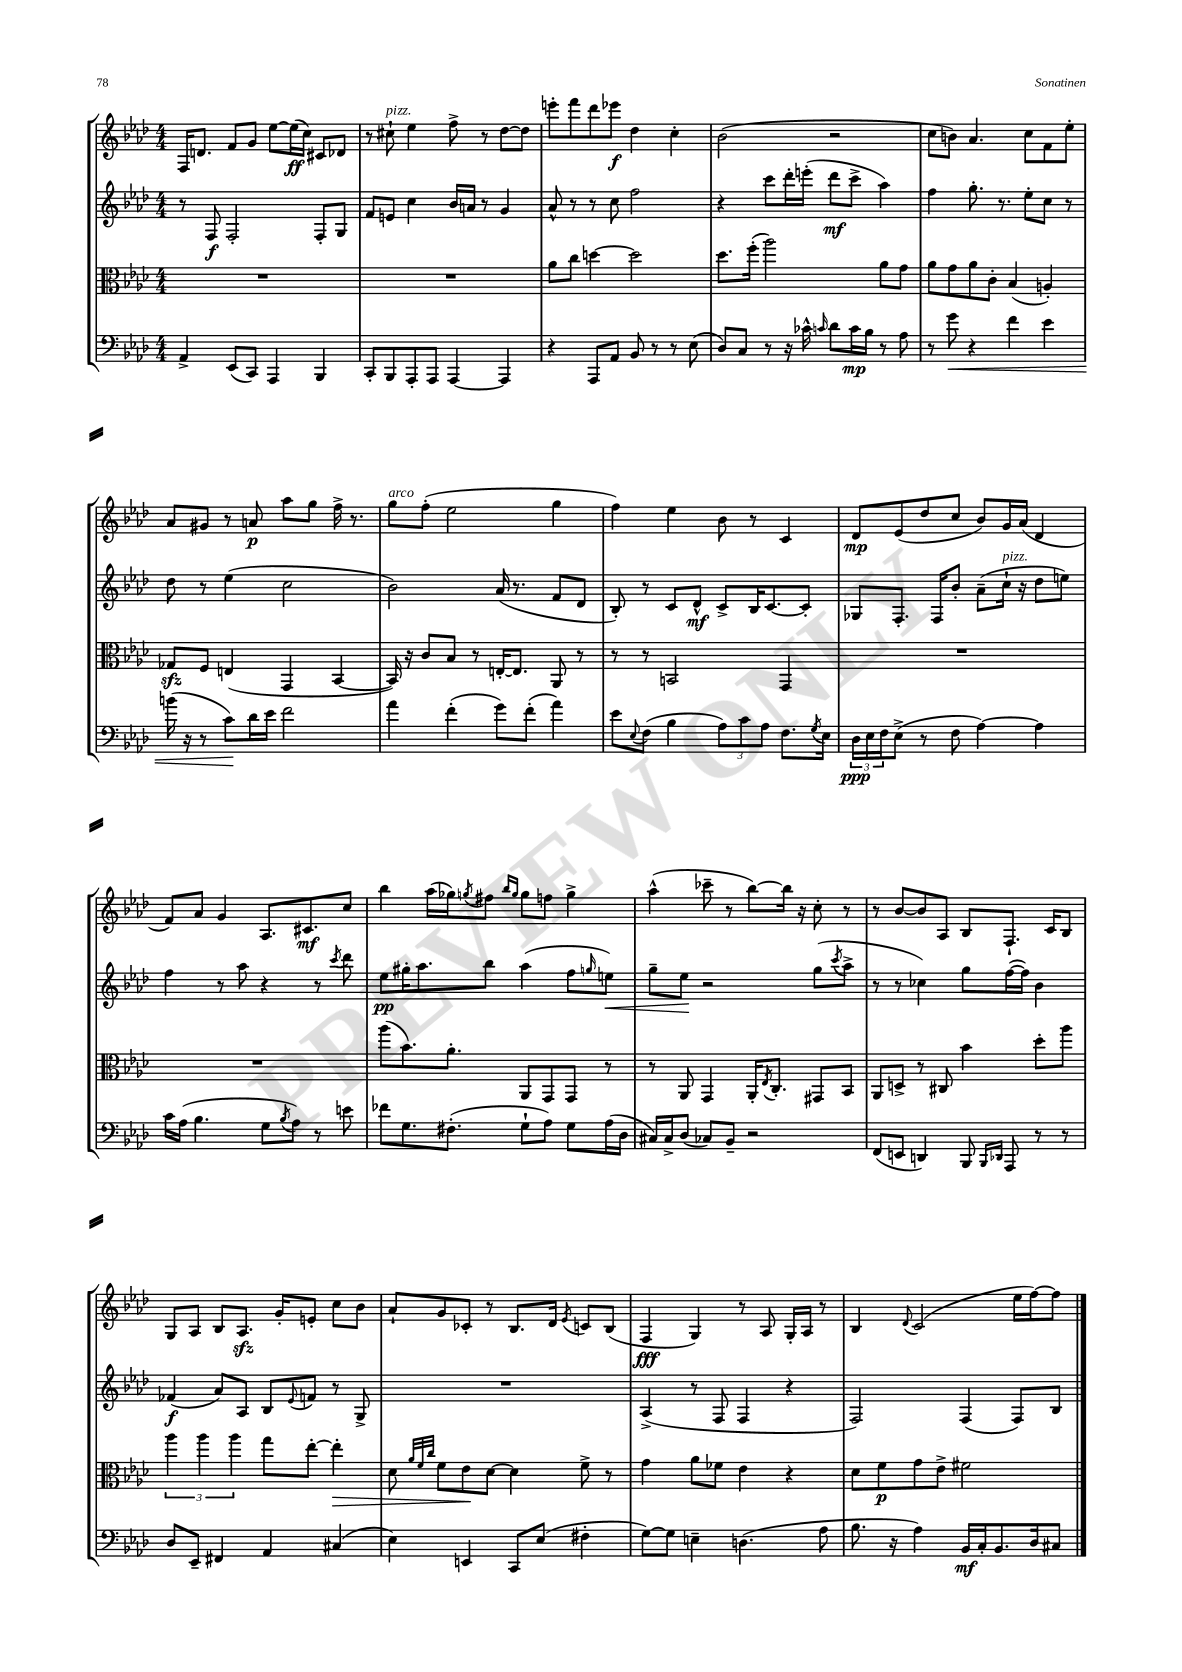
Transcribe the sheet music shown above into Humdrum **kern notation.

**kern	**kern	**kern	**kern
*staff4	*staff3	*staff2	*staff1
*clefF4	*clefC3	*clefG2	*clefG2
*k[b-e-a-d-]	*k[b-e-a-d-]	*k[b-e-a-d-]	*k[b-e-a-d-]
*M4/4	*M4/4	*M4/4	*M4/4
4AA-^	1r	8r	16F
.	.	.	8.d
.	.	8F	.
(8EE-	.	2F'	8f
8CC)	.	.	8g
4AAA-	.	.	[8ee-
.	.	.	(16ee-]
.	.	.	16cc)
4BBB-	.	8F'	8c#
.	.	8G	8d-
=	=	=	=
8CC'	1r	8f	8r
8BBB-	.	8e	8cc#`
8AAA-'	.	4cc	4ee-
8AAA-	.	.	.
[4AAA-	.	16b-	8ff^
.	.	16a	.
.	.	8r	8r
4AAA-]	.	4g	[8dd-
.	.	.	8dd-]
=	=	=	=
4r	8a-	8a-^^	8eee'
.	8cc	8r	8fff
8AAA-	[4dd	8r	8ddd-
8AA-	.	8cc	8eee-
8BB-	2dd]	2ff	4dd-
8r	.	.	.
8r	.	.	4cc'
(8E-	.	.	.
=	=	=	=
8D-)	8.dd-	4r	(2b-
8C	.	.	.
.	(16ff'	.	.
8r	2aa-)	8ccc	.
16r	.	16ddd-'	.
16c-^^	.	(16eee'	.
16qqc	.	.	.
8d-	.	8ddd-	2r
16c	.	8ccc^	.
16B-	.	.	.
8r	8a-	4aa-)	.
8A-	8g	.	.
=	=	=	=
8r	8a-	4ff	8cc
8g	8g	.	8b)
4r	8a-	8.gg'	4.a-
.	8c'	.	.
.	.	8.r	.
4f	(4B-	.	.
.	.	8ee-'	8cc
4e-	4A')	8cc	8f
.	.	8r	8ee-'
=	=	=	=
(16b	8G-	8dd-	8a-
16r	.	.	.
8r	8F	8r	8g#
8c)	(4E	(4ee-	8r
16d-	.	.	8a
16e-	.	.	.
2f	4GG	2cc	8aa-
.	.	.	8gg
.	[4BB-	.	16ff^
.	.	.	8.r
=	=	=	=
4a-	16BB-])	2b-)	8gg
.	16r	.	.
.	8c	.	(8ff'
(4f'	8B-	.	2ee-
.	8r	.	.
8g)	[16E'	(16a-	.
.	8.E]	8.r	.
(8f'	.	.	.
4a-)	8AA-	8f	4gg
.	8r	8d-	.
=	=	=	=
8e-	8r	8B-')	4ff)
8qqE-	.	.	.
(8F	8r	8r	.
4B-	2BB	8c	4ee-
.	.	8d-^^	.
12A-)	.	8c^	8b-
12c	.	.	.
.	.	16B-	8r
12A-	.	.	.
.	.	[8.c	.
8.F	4GG	.	4c
.	.	8c']	.
8qG	.	.	.
16E-	.	.	.
=	=	=	=
24D-	1r	8G-	8d-
24E-	.	.	.
24F	.	.	.
(8E-^	.	8.F'	(8e-
8r	.	.	8dd-
.	.	16F	.
8F	.	8b-'	8cc
[4A-)	.	(8a-~	8b-)
.	.	16cc`	16g
.	.	16r	(16a-
4A-]	.	8dd-	4d-
.	.	8ee)	.
=	=	=	=
16c	1r	4ff	8f)
(16A-	.	.	.
4.B-	.	.	8a-
.	.	8r	4g
.	.	8aa-	.
8G	.	4r	8.A-
8qB-	.	.	.
8A-)	.	.	.
.	.	.	8.c#
8r	.	8r	.
.	.	8qccc	.
8e	.	8ddd-	8cc
=	=	=	=
8f-	(8aa-	8ee-	4bb-
8.G	8.b-)	16gg#'	.
.	.	8.aa-	.
.	.	.	(16aa-
(8.F#'	8.a-'	.	16gg-)
.	.	.	8qgg
.	.	8bb-	8ff#
.	.	.	16qqbb-
.	.	.	16qqgg
8G`	8AA-	(4aa-	8gg
8A-)	8GG	.	8ff
8G	8GG	8ff	4gg^
.	.	16qqgg	.
(16A-	8r	8ee)	.
16D-	.	.	.
=	=	=	=
16C#)	8r	8gg~	(4aa-^^
16C#^	.	.	.
(8D-	8AA-	8ee-	.
8C-)	4GG	2r	8ccc-~
8BB-~	.	.	8r
2r	16AA-'	.	[8bb-)
.	8qE-	.	.
.	8.C'	.	.
.	.	.	16bb-]
.	.	.	16r
.	8GG#	(8gg	8cc'
.	.	8qccc	.
.	8BB-	8aa-^	8r
=	=	=	=
(8FF	8AA-	8r	8r
8EE	8D^	8r	[8b-
4DD)	8r	4cc-)	8b-]
.	8C#	.	8A-
8BBB-	4b-	8gg	8B-
16qqBBB-	.	.	.
16qqDD-	.	.	.
8AAA-	.	([16ff	8.F`
.	.	16ff])	.
8r	8dd-'	4b-	.
.	.	.	16c
8r	8aa-	.	8B-
=	=	=	=
8D-	6aa-	(4f-	8G
8EE-~	.	.	8A-
.	6aa-	.	.
4FF#	.	8a-)	8B-
.	6aa-	.	.
.	.	8A-	8.A-
4AA-	8gg	8B-	.
.	.	.	16g'
.	.	8qqe-	.
.	[8ee-'	8f	8e'
(4C#	4ee-']	8r	8cc
.	.	8G^	8b-
=	=	=	=
4E-)	8d-	1r	8a-`
.	32qqa-	.	.
.	32qqf	.	.
.	32qqcc	.	.
.	8f	.	8g
4EE	8e-	.	8c-'
.	[8d-	.	8r
8CC	4d-]	.	8.B-
(8E-	.	.	.
.	.	.	16d-
.	.	.	8qe-
4F#'	8f^	.	8c
.	8r	.	(8B-
=	=	=	=
[8G)	4g	(4A-^	4F
8G]	.	.	.
4E~	8a-	8r	4G)
.	8f-	8F	.
(4.D	4e-	4F	8r
.	.	.	8A-
.	4r	4r	16G'
.	.	.	16A-
8A-	.	.	8r
=	=	=	=
8.B-	8d-	2F)	4B-
.	8f	.	.
16r	.	.	.
.	.	.	8qqd-
4A-)	8g	.	(2c
.	8e-^	.	.
16BB-	2f#	(4F	.
16C'	.	.	.
8.BB-	.	.	.
.	.	8F)	16ee-
16D-	.	.	[16ff)
8C#	.	8B-	8ff]
==	==	==	==
*-	*-	*-	*-
